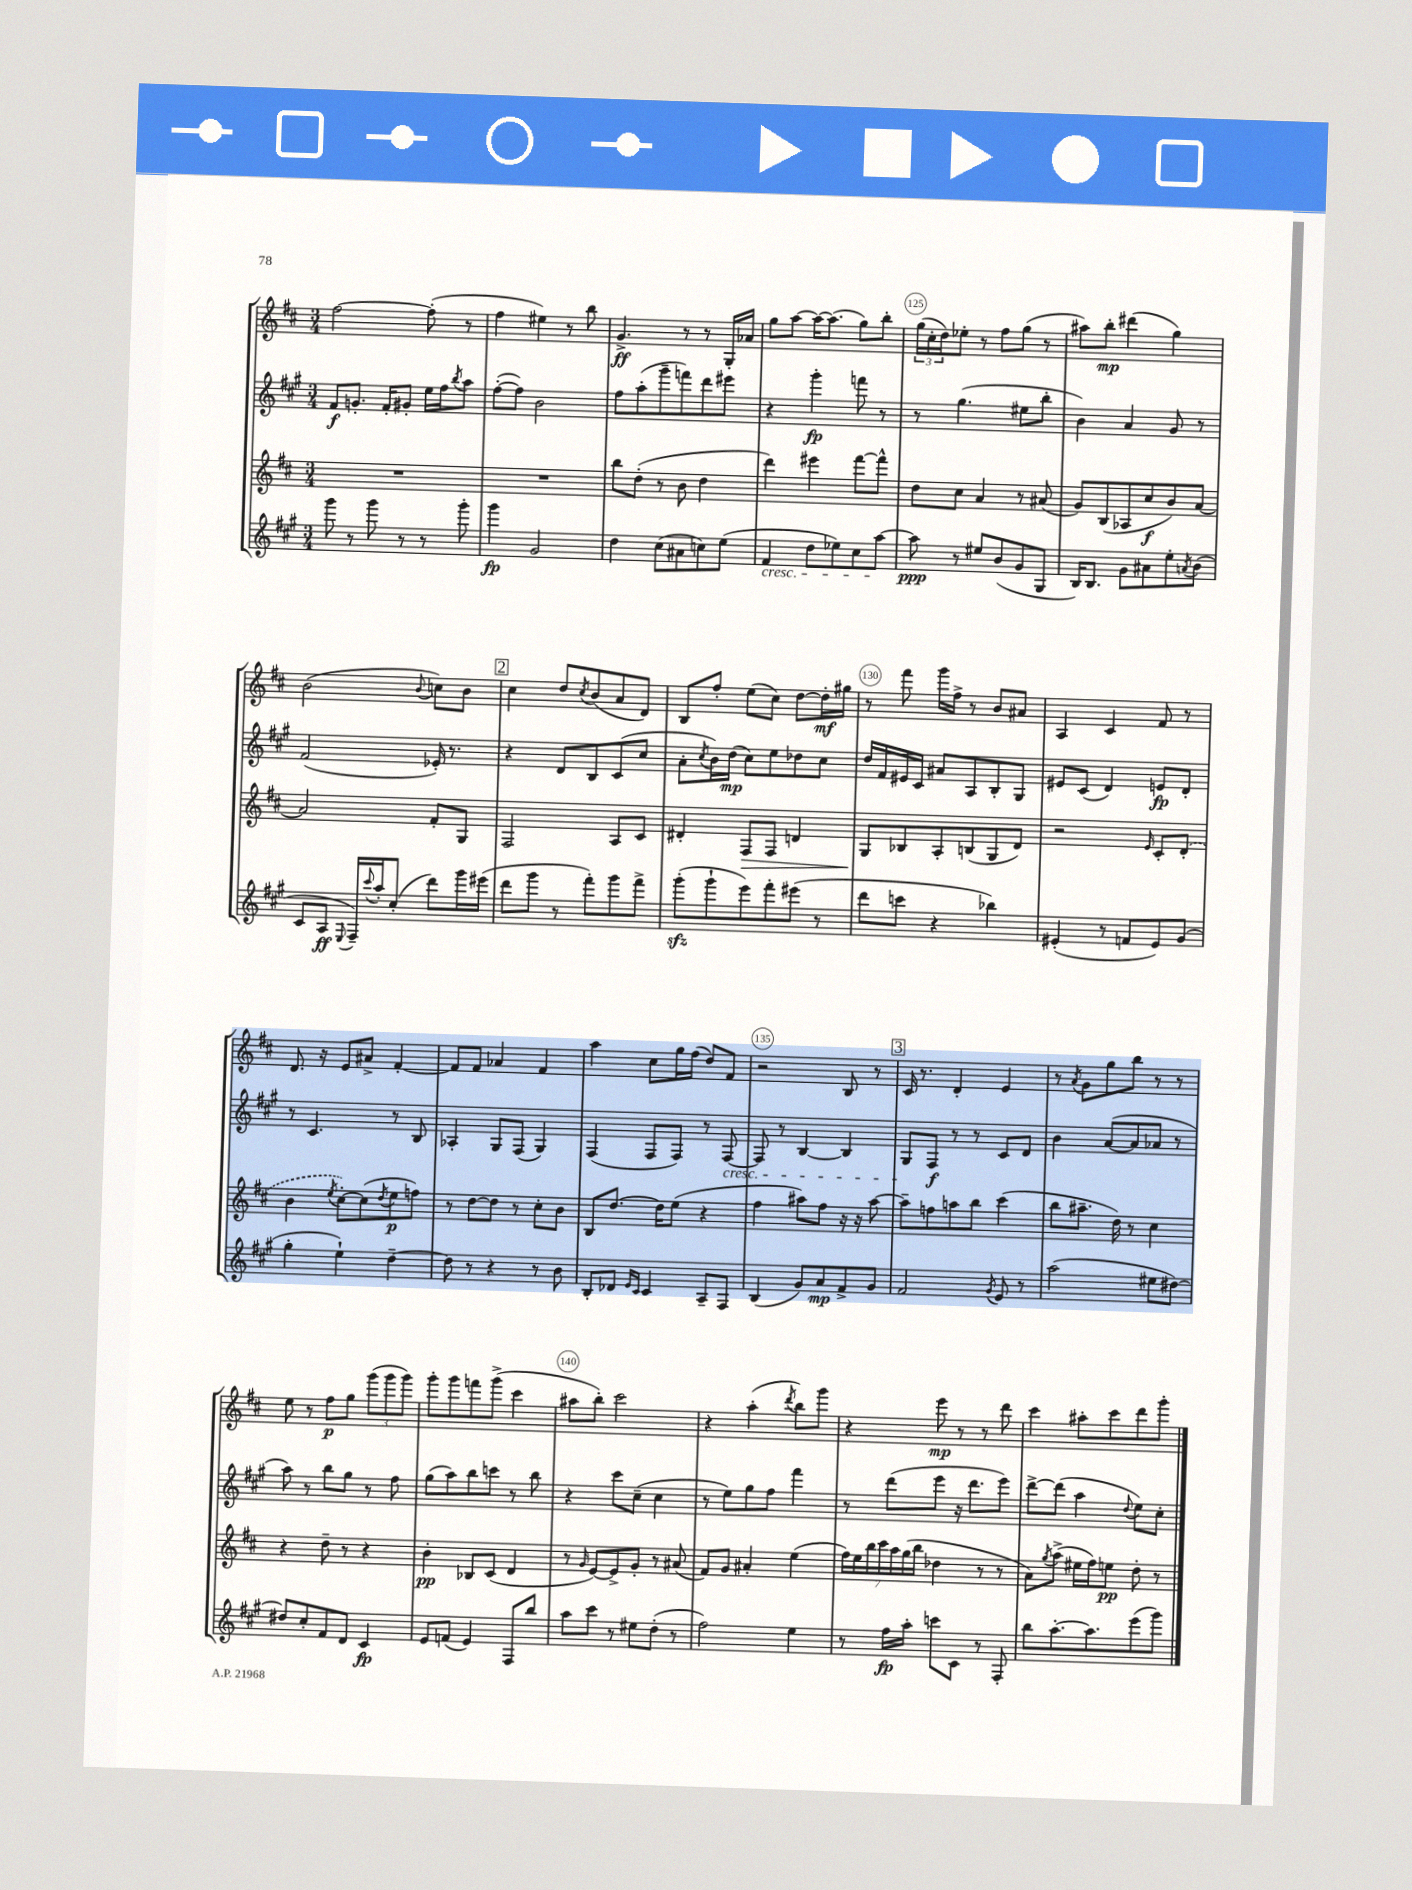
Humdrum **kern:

**kern	**dynam	**kern	**dynam	**kern	**dynam	**kern	**dynam
*part4	*part4	*part3	*part3	*part2	*part2	*part1	*part1
*staff4	*staff4	*staff3	*staff3	*staff2	*staff2	*staff1	*staff1
*clefG2	*	*clefG2	*	*clefG2	*	*clefG2	*
*k[f#c#g#]	*	*k[f#c#]	*	*k[f#c#g#]	*	*k[f#c#]	*
*M3/4	*	*M3/4	*	*M3/4	*	*M3/4	*
=121	=121	=121	=121	=121	=121	=121	=121
8ggg#\	.	2.r	.	8f#/L	f	[2ff#\	.
8r	.	.	.	8.gn'/J	.	.	.
8ggg#\	.	.	.	.	.	.	.
.	.	.	.	16f#'/KL	.	.	.
8r	.	.	.	8g#X'/J	.	.	.
8r	.	.	.	16ee\LL	.	(8ff#'\]	.
.	.	.	.	16ff#\J	.	.	.
.	.	.	.	8qbb/	.	.	.
8ggg#'\	.	.	.	8aa\J	.	8r	.
=122	=122	=122	=122	=122	=122	=122	=122
4ggg#\	fp	2.r	.	([8ff#'\L	.	4ff#\	.
.	.	.	.	8ff#\J])	.	.	.
2g#/	.	.	.	2b\	.	4ee#X\)	.
.	.	.	.	.	.	8r	.
.	.	.	.	.	.	8bb\	.
=123	=123	=123	=123	=123	=123	=123	=123
4dd\	.	8bb\L	.	8ff#\L	.	4.g^/	ff
.	.	(8dd'\J	.	(8aa'\	.	.	.
(8cc#\L	.	8r	.	8ggg#~\	.	.	.
8a#X\	.	8b\	.	8fffn\)	.	8r	.
8ccn\)	.	4dd\	.	8ddd\	.	8r	.
(8ee\J	.	.	.	8eee#X\J	.	16G'/LL	.
.	.	.	.	.	.	16a-X/JJ	.
=124	=124	=124	=124	=124	=124	=124	=124
!LO:TX:b:i:t=cresc.	!	!	!	!	!	!	!
4f#/	.	4ddd\)	.	4r	.	8gg\L	.
.	.	.	.	.	.	[8aa\J	.
8dd\L	.	4eee#X\	.	4ggg#'\	fp	16aa\KL_	.
.	.	.	.	.	.	(8.aa\J]	.
8ee-X\)	.	.	.	.	.	.	.
8cc#\	.	[8fff#\L	.	8fffn\	.	8gg\L)	.
[8aa\J	.	8fff#^^\J]	.	8r	.	8bb'\J	.
=125	=125	=125	=125	=125	=125	=125	=125
8aa\]	ppp	8dd\L	.	8r	.	(24gg\LL	.
.	.	.	.	.	.	24cc#'\	.
.	.	.	.	.	.	24dd\J)	.
8r	.	8cc#\J	.	(4.gg#\	.	8ee-X'\J	.
8ee#X/L	.	4a/	.	.	.	8r	.
(8b/	.	.	.	.	.	8ff#\L	.
8g#/	.	8r	.	8ee#X\L	.	(8gg\J	.
8G#/J	.	(8a#X/	.	8bb'\J	.	8r	.
=126	=126	=126	=126	=126	=126	=126	=126
16B/KL)	.	8g/L)	.	4b\)	.	8aa#X\L)	.
8.B/J	.	.	.	.	.	.	.
.	.	(8B/	.	.	.	8bb'\J	mp
8g#\L	.	8A-X/	.	4a/	.	(4ddd#X\	.
8a#X\	.	8cc#/	f	.	.	.	.
8ee'\	.	8b/)	.	8g#/	.	4gg\)	.
8qan/	.	.	.	.	.	.	.
(8b\J	.	[8a/J	.	8r	.	.	.
!!LO:LB:g=z
=127	=127	=127	=127	=127	=127	=127	=127
8c#/L	.	2a/]	.	(2f#/	.	(2b\	.
8A/J	ff	.	.	.	.	.	.
8qqE/	.	.	.	.	.	.	.
16F#~/LL)	.	.	.	.	.	.	.
8qqccc#/	.	.	.	.	.	.	.
16aa'/J	.	.	.	.	.	.	.
(8cc#'/J	.	.	.	.	.	.	.
.	.	.	.	.	.	8qqb/	.
8ddd\L)	.	8f#'/L	.	16e-X'/)	.	8ccn\L)	.
.	.	.	.	8.r	.	.	.
16ggg#\L	.	8G/J	.	.	.	8b\J	.
(16eee#X\JJ	.	.	.	.	.	.	.
!!LO:REH:place=s1:t=2
=128	=128	=128	=128	=128	=128	=128	=128
8ddd\L	.	2F#/	.	4r	.	4cc#\	.
8ggg#\J	.	.	.	.	.	.	.
8r	.	.	.	8d/L	.	8dd/L	.
.	.	.	.	.	.	8qcc#/	.
8fff#'\L)	.	.	.	8B/	.	(8b/	.
8ggg#\	.	8A/L	.	(8c#/	.	8a/	.
8fff#^\J	.	8c#/J	.	8cc#/J	.	8d/J)	.
=129	=129	=129	=129	=129	=129	=129	=129
(8ggg#zz'\L	.	4d#X'/	.	8a'\L	.	8B/L	.
.	.	.	.	8qcc#/	.	.	.
8ggg#`\	.	.	.	16b\L)	.	8ff#'/J	.
.	.	.	.	(16dd\JJ	mp	.	.
!	!	!	!LO:HP:b	!	!	!	!
8eee\)	.	8F#/L	>	8cc#\L)	.	(8ee\L	.
8fff#'\	.	8F#/J	.	8ee\	.	8cc#\J)	.
(8eee#X\J	.	4dn/	.	8dd-X\	.	[8dd\L	.
8r	.	.	.	8cc#\J	.	16dd'\L]	mf
.	.	.	.	.	.	16gg#X\JJ	.
=130	=130	=130	=130	=130	=130	=130	=130
8ddd\L	.	8G/L	.	16dd/LL	.	8r	.
.	.	.	.	16f#/	.	.	.
8cccn\J	.	8B-X/	]	16e#X/	.	8fff#\	.
.	.	.	.	16c#/JJ	.	.	.
4r	.	8A'/	.	8a#X/L	.	16ggg\LL	.
.	.	.	.	.	.	16ff#^\JJ	.
.	.	(8Bn/	.	8A/	.	8r	.
4bb-X\)	.	8G/	.	8B'/	.	8b/L	.
.	.	8d/J)	.	8G#/J	.	8a#X/J	.
=131	=131	=131	=131	=131	=131	=131	=131
(4e#X'/	.	2r	.	8e#X/L	.	4A/	.
.	.	.	.	(8c#/J	.	.	.
8r	.	.	.	4d/)	.	4c#/	.
8fn/L	.	.	.	.	.	.	.
.	.	16qqe/	.	.	.	.	.
8e#/)	.	8c#'/L	.	8en/L	fp	8f#/	.
(8g#/J	.	(8d'/J	.	8d'/J	.	8r	.
!!LO:LB:g=z
=132	=132	=132	=132	=132	=132	=132	=132
4gg#'\	.	4b\	.	8r	.	8.d/	.
.	.	.	.	4.c#/	.	.	.
.	.	.	.	.	.	16r	.
.	.	8qee/	.	.	.	.	.
4ee`\)	.	[8cc#'\L)	.	.	.	8e/L	.
.	.	(8cc#\]	.	.	.	8a#X^/J	.
.	.	8qdd/	.	.	.	.	.
[4dd~\	.	8ee\	p	8r	.	[4f#'/	.
.	.	8ffn\J)	.	8B/	.	.	.
=133	=133	=133	=133	=133	=133	=133	=133
8dd\]	.	8r	.	4A-X'/	.	8f#/L]	.
8r	.	[8dd\L	.	.	.	8f#/J	.
4r	.	8dd\J]	.	8G#/L	.	4a-X/	.
.	.	8r	.	(8F#/J	.	.	.
8r	.	8cc#'\L	.	4G#/)	.	4f#/	.
8b\	.	8b\J	.	.	.	.	.
=134	=134	=134	=134	=134	=134	=134	=134
8B'/L	.	8B/L	.	(4F#/	.	4aa\	.
8d-X/J	.	[8.dd/J	.	.	.	.	.
16qqe/LL	.	.	.	.	.	.	.
16qqc#/JJ	.	.	.	.	.	.	.
4c#/	.	.	.	8F#/L	.	8cc#\L	.
.	.	16dd\KL]	.	.	.	.	.
.	.	(8ee\J	.	8F#/J)	.	16gg\L	.
.	.	.	.	.	.	(16ff#\JJ	.
8A~/L	.	4r	.	8r	.	8dd/L)	.
!	!	!	!	!LO:TX:b:i:t=cresc.	!	!	!
8F#/J	.	.	.	[8F#/	.	8f#/J	.
=135	=135	=135	=135	=135	=135	=135	=135
(4B/	.	4ff#\	.	8F#/]	.	2r	.
.	.	.	.	8r	.	.	.
8g#/L)	.	8aa#X\L)	.	[4B/	.	.	.
8a/	mp	8ff#\J	.	.	.	.	.
8f#^/	.	16r	.	4B/]	.	8B/	.
.	.	16r	.	.	.	.	.
8g#/J	.	[8aa#\	.	.	.	8r	.
!!LO:REH:place=s1:t=3
=136	=136	=136	=136	=136	=136	=136	=136
2f#/	.	8aa#~\L]	.	8G#/L	.	16c#/	.
.	.	.	.	.	.	8.r	.
.	.	8ffn\	.	8F#/J	f	.	.
.	.	8aan\	.	8r	.	4d'/	.
.	.	8bb\J	.	8r	.	.	.
8qg#/	.	.	.	.	.	.	.
8e/	.	(4ccc#\	.	8c#/L	.	4e/	.
8r	.	.	.	8d/J	.	.	.
=137	=137	=137	=137	=137	=137	=137	=137
(2aa\	.	8bb\L	.	4b\	.	8r	.
.	.	.	.	.	.	8qa/	.
.	.	8.aa#X~\J	.	.	.	8g\L	.
.	.	.	.	([8a/L	.	8gg\	.
.	.	16dd\)	.	.	.	.	.
.	.	8r	.	8a/]	.	8bb\J	.
8ee#X\L	.	4cc#\	.	8a-X/J	.	8r	.
[8dd#X\J)	.	.	.	8r	.	8r	.
!!LO:LB:g=z
=138	=138	=138	=138	=138	=138	=138	=138
8dd#X/L]	.	4r	.	8aa\)	.	8ee\	.
8cc#'/	.	.	.	8r	.	8r	.
8f#/	.	8dd~\	.	8bb\L	.	8ff#\L	p
8d/J	.	8r	.	8gg#\J	.	8gg\J	.
4c#/	fp	4r	.	8r	.	(12ggg\L	.
.	.	.	.	.	.	12ggg\	.
.	.	.	.	8ff#\	.	.	.
.	.	.	.	.	.	12ggg\J)	.
=139	=139	=139	=139	=139	=139	=139	=139
8e/L	.	4b'\	pp	(8gg#\L	.	8ggg'\L	.
(8fn/J	.	.	.	8aa\)	.	8ggg\	.
4e/)	.	8B-X/L	.	8bb\	.	8fffn\	.
.	.	(8c#/J	.	8cccn\J	.	(8ggg^\J	.
8F#/L	.	4d/	.	8r	.	4ccc#\	.
8bb/J	.	.	.	8bb\	.	.	.
=140	=140	=140	=140	=140	=140	=140	=140
8aa\L	.	8r	.	4r	.	8aa#X\L	.
.	.	16qqg/	.	.	.	.	.
8ccc#\J	.	[8e/L)	.	.	.	8bb'\J)	.
8r	.	8e^/]	.	8ccc#\L	.	2ccc#\	.
8ee#X\L	.	8g'/J	.	(8cc#~\J	.	.	.
(8dd'\J	.	8r	.	4cc#\	.	.	.
8r	.	(8a#X/	.	.	.	.	.
=141	=141	=141	=141	=141	=141	=141	=141
2ff#\)	.	8f#/L)	.	8r	.	4r	.
.	.	8g/J	.	8ee\L)	.	.	.
.	.	4a#X'/	.	8gg#\	.	(4aa'\	.
.	.	.	.	8ff#\J	.	.	.
.	.	.	.	.	.	8qddd/	.
4ee\	.	(4ee\	.	4fff#\	.	8bb\L)	.
.	.	.	.	.	.	8ggg\J	.
=142	=142	=142	=142	=142	=142	=142	=142
8r	.	28ff#\LL)	.	8r	.	4r	.
.	.	28ee\	.	.	.	.	.
.	.	28bb\	.	.	.	.	.
.	.	28ccc#\	.	.	.	.	.
16ff#\LL	fp	.	.	(8ddd\L	.	.	.
.	.	28aa\	.	.	.	.	.
.	.	(28gg\	.	.	.	.	.
16aa'\JJ	.	.	.	.	.	.	.
.	.	28bb\JJ	.	.	.	.	.
8cccn\L	.	4dd-X\	.	8eee\J	.	8eee\	mp
8c#\J	.	.	.	16r	.	8r	.
.	.	.	.	8.ddd\L	.	.	.
8r	.	8r	.	.	.	8r	.
8F#'/	.	8r	.	8eee\J)	.	8ddd\	.
=143	=143	=143	=143	=143	=143	=143	=143
8bb\L	.	8a\L)	.	[8ddd^\L	.	4ccc#\	.
.	.	8qgg/	.	.	.	.	.
[8.aa'\	.	(8aa^\J	.	(8ddd\J]	.	.	.
.	.	16ee#X\LL	.	4aa\	.	8aa#X'\L	.
8.aa\]	.	16ff#\J)	.	.	.	.	.
.	.	8een\J	pp	.	.	8ccc#\	.
.	.	.	.	8qqdd/	.	.	.
(8eee\	.	8dd'\	.	8ee\L)	.	8ddd\	.
8ggg#\J)	.	8r	.	8cc#'\J	.	8ggg'\J	.
==	==	==	==	==	==	==	==
*-	*-	*-	*-	*-	*-	*-	*-
